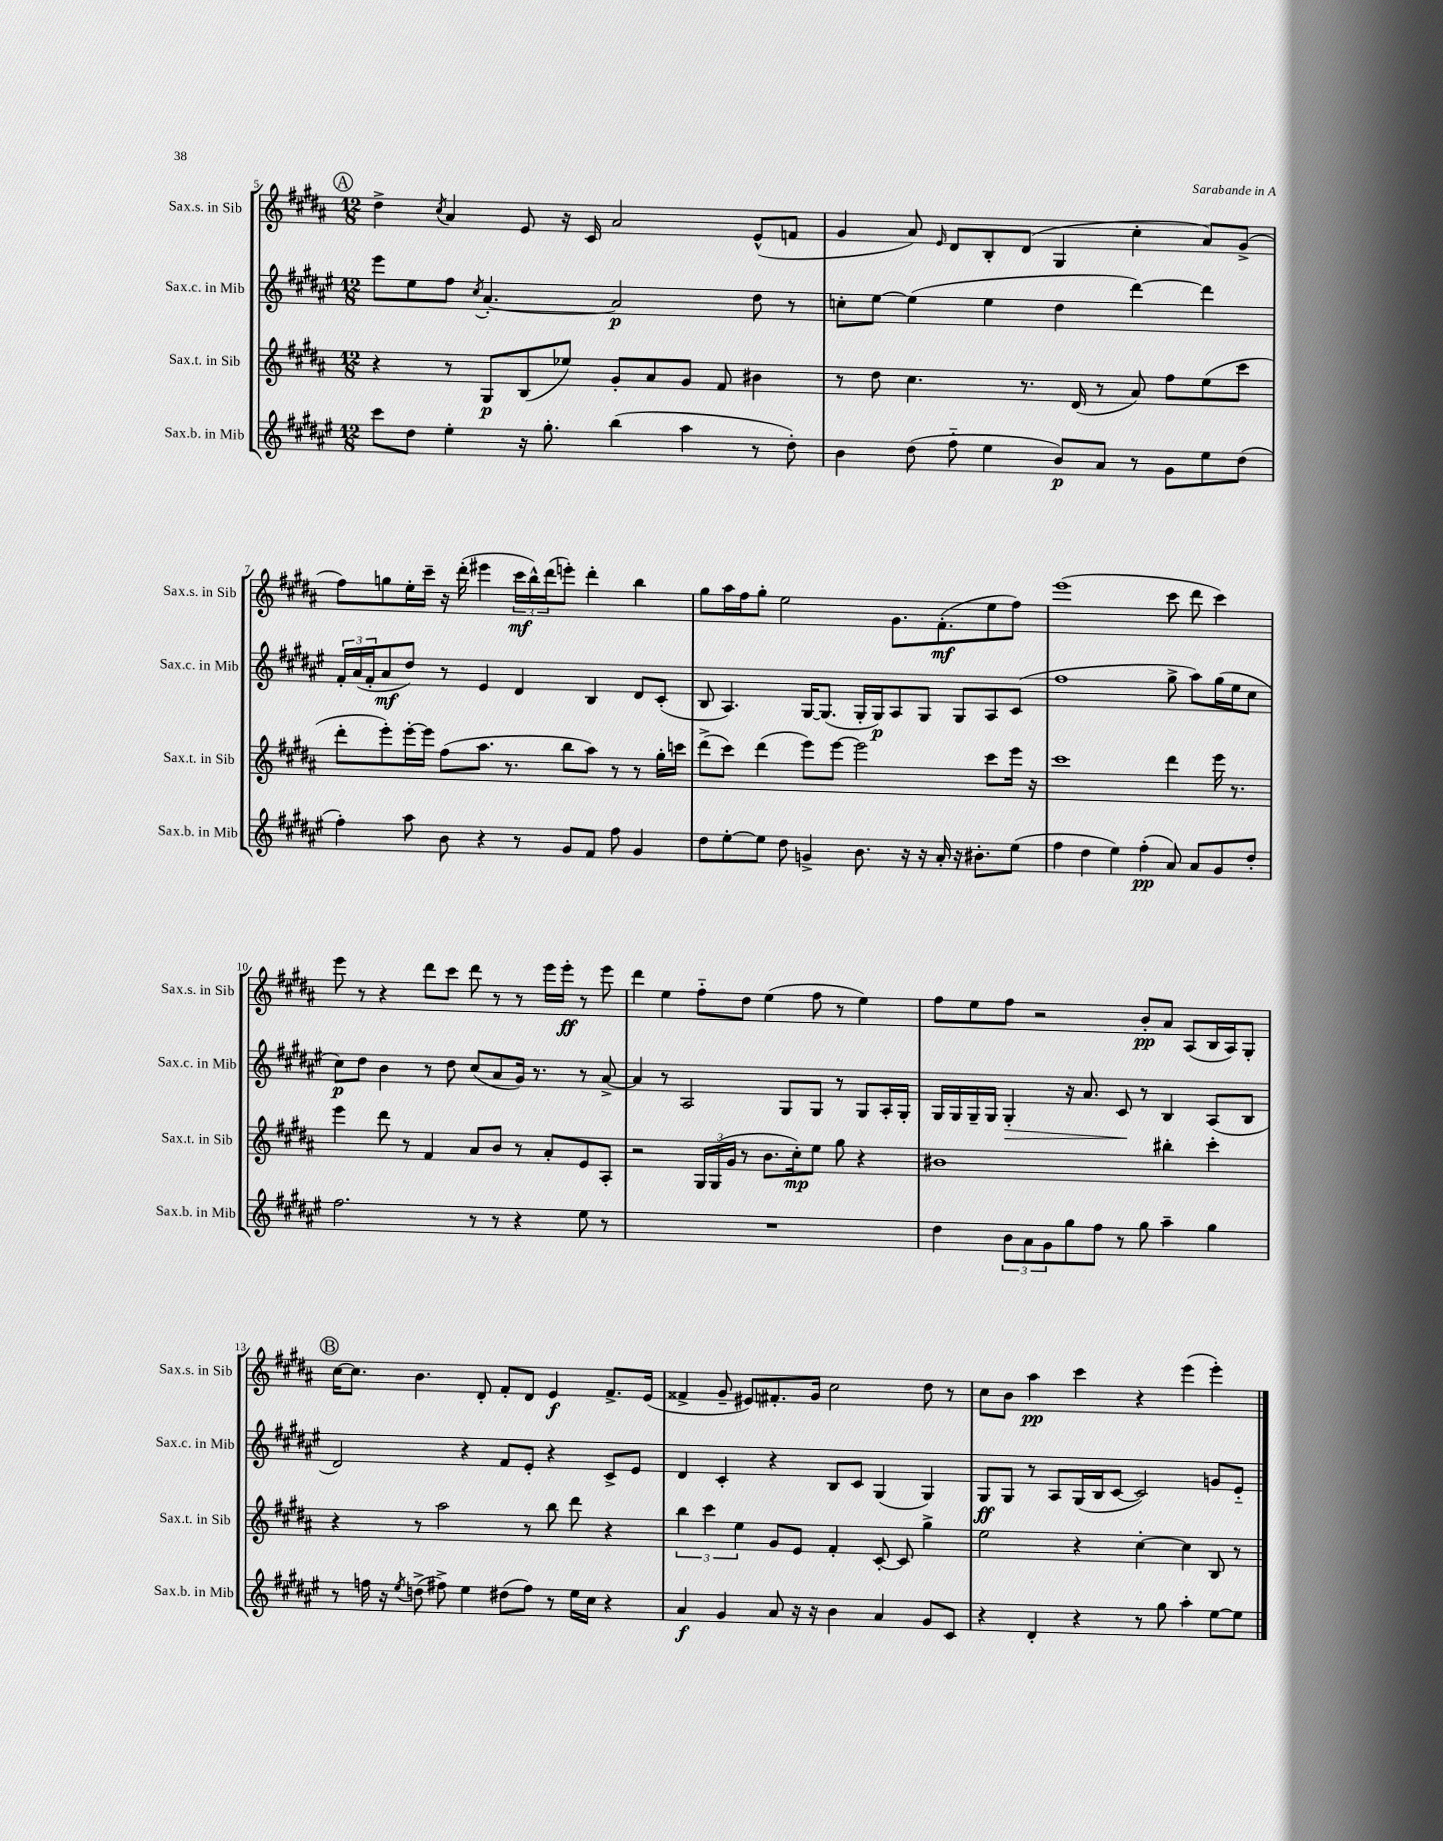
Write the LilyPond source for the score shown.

<<
\new StaffGroup <<
\new Staff = "s0" \with { instrumentName = "Sax.s. in Sib" shortInstrumentName = "Sax.s. in Sib" } {
    \clef treble \key b \major \numericTimeSignature \time 12/8
    \mark \markup { \circle "A" } dis''4-> \acciaccatura { cis''8 } ais'4 e'8 r16 cis'16 ais'2 e'8-^( f'8 |
    gis'4 ais'8) \grace { e'16 } dis'8 b8-. dis'8( gis4 cis''4-. ais'8) gis'8->( |
    fis''8) g''8 e''16-. cis'''16-- r16 dis'''16-.( eis'''4 \tuplet 3/2 { cis'''16\mf b''16-^) dis'''16( } e'''8-.) dis'''4-. b''4 |
    gis''8 ais''16 fis''16 gis''8-. e''2 gis'8. fis'8.-.\mf( e''8 fis''8) |
    e'''1( cis'''8 dis'''8 cis'''4) |
    e'''8 r8 r4 dis'''8 cis'''8 dis'''8 r8 r8 e'''16 e'''16-.\ff r8 e'''8 |
    dis'''4 e''4 fis''8-_ dis''8 e''4( fis''8 r8 e''4) |
    fis''8 e''8 fis''8 r2 b'8-.\pp ais'8 ais8( b16 ais16) gis8-. |
    \mark \markup { \circle "B" } cis''16~ cis''8. b'4. dis'8-. fis'8-. dis'8 e'4\f fis'8.-> e'16( |
    fisis'4-> gis'8-- eis'8) fis'8.-. gis'16 cis''2 dis''8 r8 |
    cis''8 b'8 ais''4\pp cis'''4 r4 e'''4( e'''4-.) \bar "|." |
}
\new Staff = "s1" \with { instrumentName = "Sax.c. in Mib" shortInstrumentName = "Sax.c. in Mib" } {
    \clef treble \key fis \major \numericTimeSignature \time 12/8
    \mark \markup { \circle "A" } eis'''8 eis''8 fis''8 \acciaccatura { cis''8 } ais'4.~-. ais'2\p dis''8 r8 |
    c''8-. eis''8~ eis''4( eis''4 dis''4 dis'''4~) dis'''4 |
    \tuplet 3/2 { fis'16-. ais'16( fis'16-. } ais'8\mf dis''8) r8 eis'4 dis'4 b4 dis'8 cis'8-.( |
    b8 ais4.) gis16~ gis8.( gis16-. gis16\p) ais8 gis8 gis8 ais8 cis'8( |
    fis''1 gis''8-> ais''8) gis''16( eis''16 cis''8 |
    cis''8\p) dis''8 b'4 r8 dis''8 cis''8( ais'8 gis'16) r8. r8 ais'8~-> |
    ais'4 r8 ais2 gis8 gis8 r8 gis8 ais16-. gis16-. |
    gis16 gis16 gis16-- gis16 gis4-.\> r16 ais'8. cis'8\! r8 b4 ais8( b8 |
    \mark \markup { \circle "B" } dis'2) r4 fis'8 eis'8-. r4 cis'8-> eis'8 |
    dis'4 cis'4-. r4 b8 cis'8 gis4( gis4) |
    gis8\ff gis8 r8 ais8 gis16( b16 cis'8~ cis'2) g'8 eis'8-_ \bar "|." |
}
\new Staff = "s2" \with { instrumentName = "Sax.t. in Sib" shortInstrumentName = "Sax.t. in Sib" } {
    \clef treble \key b \major \numericTimeSignature \time 12/8
    \mark \markup { \circle "A" } r4 r8 gis8\p b8( ees''8) gis'8-. ais'8 gis'8 fis'8 bis'4 |
    r8 dis''8 cis''4. r8. dis'16( r8 ais'8) fis''8 e''8( cis'''8 |
    dis'''8-. e'''8-.) e'''16~-. e'''16 fis''8( ais''8. r8. b''8 ais''8) r8 r8 gis''16-. c'''16 |
    dis'''8->( cis'''8) dis'''4( e'''8) e'''8~ e'''2 cis'''8 e'''16 r16 |
    cis'''1 dis'''4 e'''16 r8. |
    e'''4 dis'''8 r8 fis'4 ais'8 b'8 r8 ais'8-. e'8 ais8-. |
    r2 \tuplet 3/2 { gis16 gis16( gis'16 } r8 b'8. cis''16-.\mp) e''8 gis''8 r4 |
    bis'1 bis''4-. cis'''4-. |
    \mark \markup { \circle "B" } r4 r8 ais''2 r8 b''8 dis'''8 r4 |
    \tuplet 3/2 { b''4 cis'''4 e''4 } gis'8 e'8 fis'4-. cis'8~-. cis'8 gis''4-> |
    e''2 r4 cis''4~-. cis''4 b8 r8 \bar "|." |
}
\new Staff = "s3" \with { instrumentName = "Sax.b. in Mib" shortInstrumentName = "Sax.b. in Mib" } {
    \clef treble \key fis \major \numericTimeSignature \time 12/8
    \mark \markup { \circle "A" } cis'''8 dis''8 eis''4-. r16 gis''8.-. b''4( ais''4 r8 dis''8-.) |
    b'4 dis''8( fis''8-_ eis''4 b'8\p) ais'8 r8 gis'8 eis''8 dis''8( |
    fis''4-.) ais''8 b'8 r4 r8 gis'8 fis'8 fis''8 gis'4 |
    dis''8 eis''8~-. eis''8 dis''8 g'4-> b'8. r16 r16 ais'16-. r16 bis'8.-. eis''8( |
    fis''4 dis''4 eis''4) fis''4-.\pp( ais'8) ais'8 gis'8 dis''8-. |
    fis''2. r8 r8 r4 eis''8 r8 |
    R1. |
    dis''4 \tuplet 3/2 { b'8 ais'8 gis'8 } gis''8 fis''8 r8 gis''8 ais''4-- gis''4 |
    \mark \markup { \circle "B" } r8 f''16 r16 \acciaccatura { eis''8 } d''8->( fis''8->) eis''4 dis''8( fis''8) r8 eis''16 cis''16 r4 |
    ais'4\f gis'4 ais'8 r16 r16 b'4 ais'4 gis'8 cis'8 |
    r4 dis'4-. r4 r8 gis''8 ais''4-. eis''8~ eis''8 \bar "|." |
}
>>
>>
\layout { \context { \Score currentBarNumber = #5 } }
